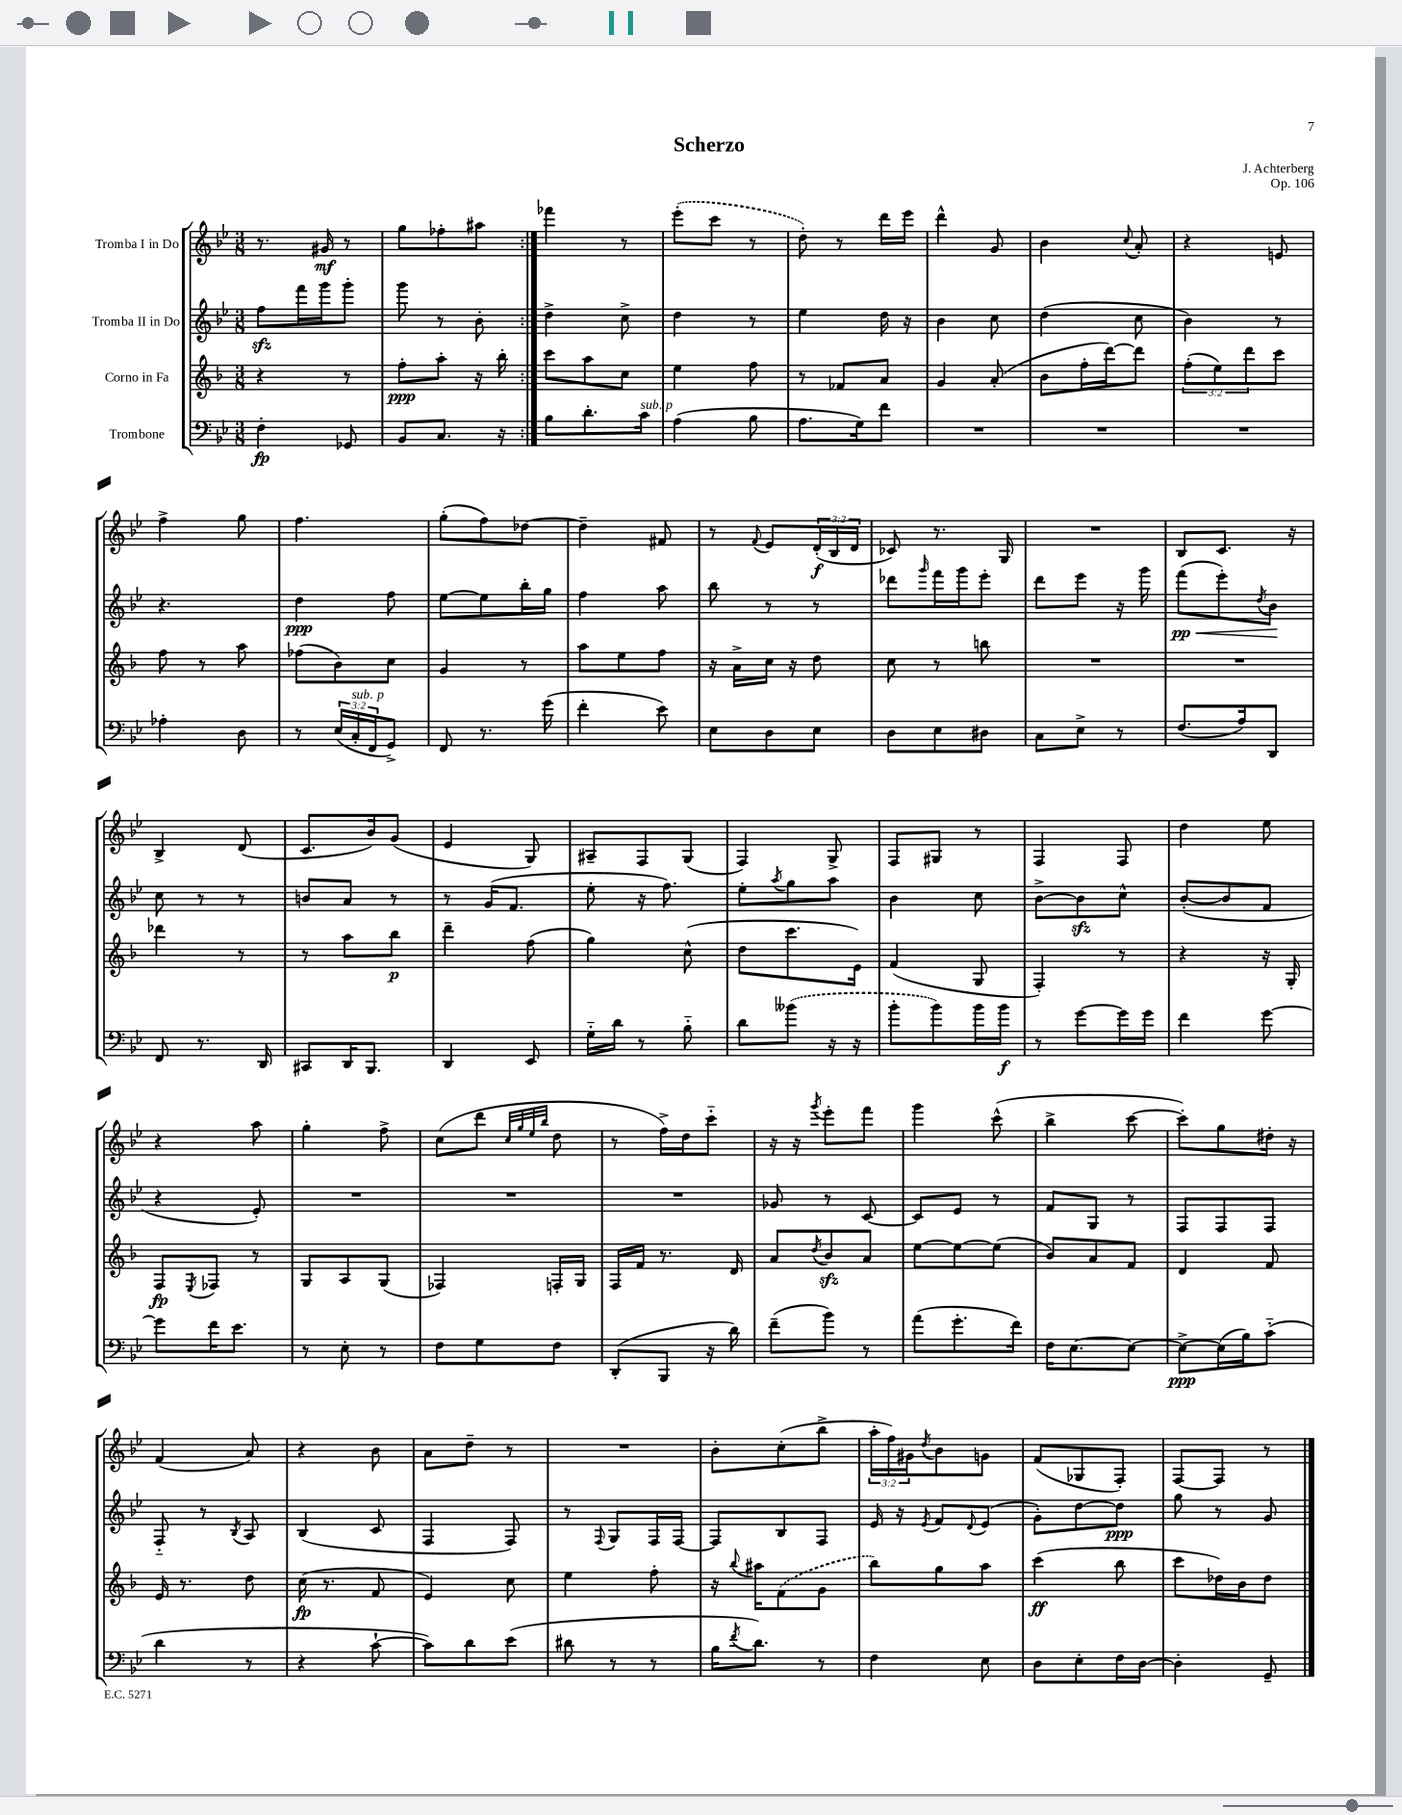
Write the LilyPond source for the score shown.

\header { title = "Scherzo" composer = "J. Achterberg" opus = "Op. 106" }
<<
\new StaffGroup <<
\new Staff = "s0" \with { instrumentName = "Tromba I in Do" } {
    \clef treble \key bes \major \numericTimeSignature \time 3/8 \override Staff.TupletNumber.text = #tuplet-number::calc-fraction-text
    \repeat volta 2 { r8. gis'16\mf r8 |
    g''8 fes''8-. ais''8 | }
    fes'''4 r8 |
    \once \slurDashed ees'''8-.( c'''8 r8 |
    d''8-.) r8 d'''16 ees'''16 |
    d'''4-^ g'8 |
    bes'4 \appoggiatura { c''8 } a'8-. |
    r4 e'8 |
    f''4-> g''8 |
    f''4. |
    g''8-.( f''8) des''8~ |
    des''4-- fis'8 |
    r8 \appoggiatura { f'8 } ees'8 \tuplet 3/2 { d'16-.\f( bes16 d'16 } |
    ces'8) r8. g16 |
    R4. |
    bes8 c'8. r16 |
    bes4-> d'8( |
    c'8. bes'16) g'8( |
    ees'4 g8) |
    ais8-- f8 g8( |
    f4) g8-> |
    f8 gis8 r8 |
    f4 f8 |
    d''4 ees''8 |
    r4 a''8 |
    g''4-. f''8-> |
    c''8( d'''8 \grace { c''32 g''32 ees''32 bes''32 } d''8 |
    r8 f''16->) d''16 c'''8-_ |
    r16 r16 \acciaccatura { g'''8 } ees'''8-. f'''8 |
    g'''4 c'''8-^( |
    bes''4-> c'''8~ |
    c'''8-.) g''8 dis''16-. r16 |
    f'4( a'8) |
    r4 bes'8 |
    a'8 d''8-- r8 |
    R4. |
    bes'8-. c''8-.( bes''8-> |
    \tuplet 3/2 { a''16-. f''16) gis'16 } \acciaccatura { d''8 } bes'8 g'8 |
    f'8( ges8 f8-.) |
    f8~ f8 r8 \bar "|." |
}
\new Staff = "s1" \with { instrumentName = "Tromba II in Do" } {
    \clef treble \key bes \major \numericTimeSignature \time 3/8
    \repeat volta 2 { f''8\sfz f'''16 g'''16 g'''8-. |
    g'''8 r8 bes'8-. | }
    d''4-> c''8-> |
    d''4 r8 |
    ees''4 d''16 r16 |
    bes'4 c''8 |
    d''4( c''8 |
    bes'4) r8 |
    r4. |
    d''4\ppp f''8 |
    ees''8~ ees''8 bes''16-. g''16 |
    f''4 a''8 |
    bes''8 r8 r8 |
    des'''8 \grace { g'''16 } f'''16 g'''16 ees'''8-. |
    d'''8 ees'''8 r16 g'''16 |
    f'''8\pp\<( ees'''8-.) \acciaccatura { d''8 } bes'8\! |
    c''8 r8 r8 |
    b'8 a'8 r8 |
    r8 g'16( f'8. |
    ees''8-. r16 f''8.) |
    ees''8-. \acciaccatura { a''8 } g''8 a''8 |
    bes'4 c''8 |
    bes'8~-> bes'8\sfz c''8-^ |
    bes'8~-.( bes'8 f'8 |
    r4 ees'8-.) |
    R4. |
    R4. |
    R4. |
    ges'8 r8 c'8~ |
    c'8 ees'8 r8 |
    f'8 g8 r8 |
    f8 f8 f8 |
    f8-_ r8 \acciaccatura { bes8 } a8 |
    bes4( c'8 |
    f4 f8) |
    r8 \appoggiatura { f8 } g8 f16 f16~ |
    f8 bes8 f8 |
    ees'16 r16 \acciaccatura { ees'8 } f'8 \appoggiatura { d'8 } ees'8( |
    g'8-.) d''8~ d''8\ppp |
    g''8 r8 g'8 \bar "|." |
}
\new Staff = "s2" \with { instrumentName = "Corno in Fa" } {
    \clef treble \key f \major \numericTimeSignature \time 3/8 \override Staff.TupletNumber.text = #tuplet-number::calc-fraction-text
    \repeat volta 2 { r4 r8 |
    f''8-.\ppp a''8-. r16 bes''16-. | }
    c'''8 a''8 c''8 |
    e''4 f''8 |
    r8 fes'8 a'8 |
    g'4 a'8-.( |
    bes'8 f''16-. d'''16~) d'''8 |
    \tuplet 3/2 { f''8-.( e''8) d'''8 } c'''8 |
    f''8 r8 a''8 |
    fes''8( bes'8) c''8 |
    g'4 r8 |
    a''8 e''8 f''8 |
    r16 a'16-> c''16 r16 d''8 |
    c''8 r8 b''8 |
    R4. |
    R4. |
    des'''4 r8 |
    r8 a''8 bes''8\p |
    d'''4-- f''8( |
    g''4) c''8-^( |
    d''8 c'''8. e'16) |
    f'4( g8 |
    f4-.) r8 |
    r4 r16 g16-. |
    f8\fp \acciaccatura { e8 } fes8 r8 |
    g8 a8 g8( |
    fes4) f16-. g16 |
    f16 f'16 r8. d'16 |
    a'8 \acciaccatura { d''8 } bes'8\sfz a'8 |
    e''8~ e''8~ e''8( |
    bes'8) a'8 f'8 |
    d'4 f'8 |
    e'16 r8. d''8 |
    c''16\fp( r8. f'8 |
    e'4) c''8 |
    e''4 f''8-. |
    r16 \appoggiatura { bes''8 } ais''16 \once \slurDashed f'8( g'8 |
    bes''8) g''8 a''8 |
    c'''4\ff( bes''8 |
    c'''8 des''16) bes'16 des''8 \bar "|." |
}
\new Staff = "s3" \with { instrumentName = "Trombone" } {
    \clef bass \key bes \major \numericTimeSignature \time 3/8 \override Staff.TupletNumber.text = #tuplet-number::calc-fraction-text
    \repeat volta 2 { f4-.\fp ges,8 |
    bes,8 c8. r16 | }
    bes8 d'8.-. c'16^\markup { \italic "sub. p" } |
    a4( bes8 |
    a8. g16) f'8 |
    R4. |
    R4. |
    R4. |
    aes4-. d8 |
    r8 \tuplet 3/2 { ees16( c16-.^\markup { \italic "sub. p" } f,16 } g,8->) |
    f,8 r8. g'16( |
    f'4-. ees'8) |
    ees8 d8 ees8 |
    d8 ees8 dis8 |
    c8 ees8-> r8 |
    f8.( a16) d,8 |
    f,8 r8. d,16 |
    cis,8 d,16 bes,,8. |
    d,4 ees,8 |
    g16-_ d'16 r8 bes8-_ |
    d'8 \once \slurDashed beses'8( r16 r16 |
    bes'8-. bes'8) bes'16 bes'16\f |
    r8 g'8~ g'16 g'16 |
    f'4 g'8~ |
    g'8 f'16 ees'8. |
    r8 ees8-. r8 |
    f8 g8 f8 |
    d,8-.( bes,,8 r16 d'16) |
    f'8--( bes'8) r8 |
    a'8( g'8.-. f'16) |
    f16 ees8.~ ees8~ |
    ees8~->\ppp ees16( bes16) c'8-_( |
    d'4 r8 |
    r4 c'8~-! |
    c'8) d'8 ees'8( |
    dis'8 r8 r8 |
    bes16 \acciaccatura { f'8 } d'8.) r8 |
    f4 ees8 |
    d8 ees8-. f16 d16~ |
    d4-. g,8-- \bar "|." |
}
>>
>>
\layout { \context { \Score \remove "Bar_number_engraver" } }
